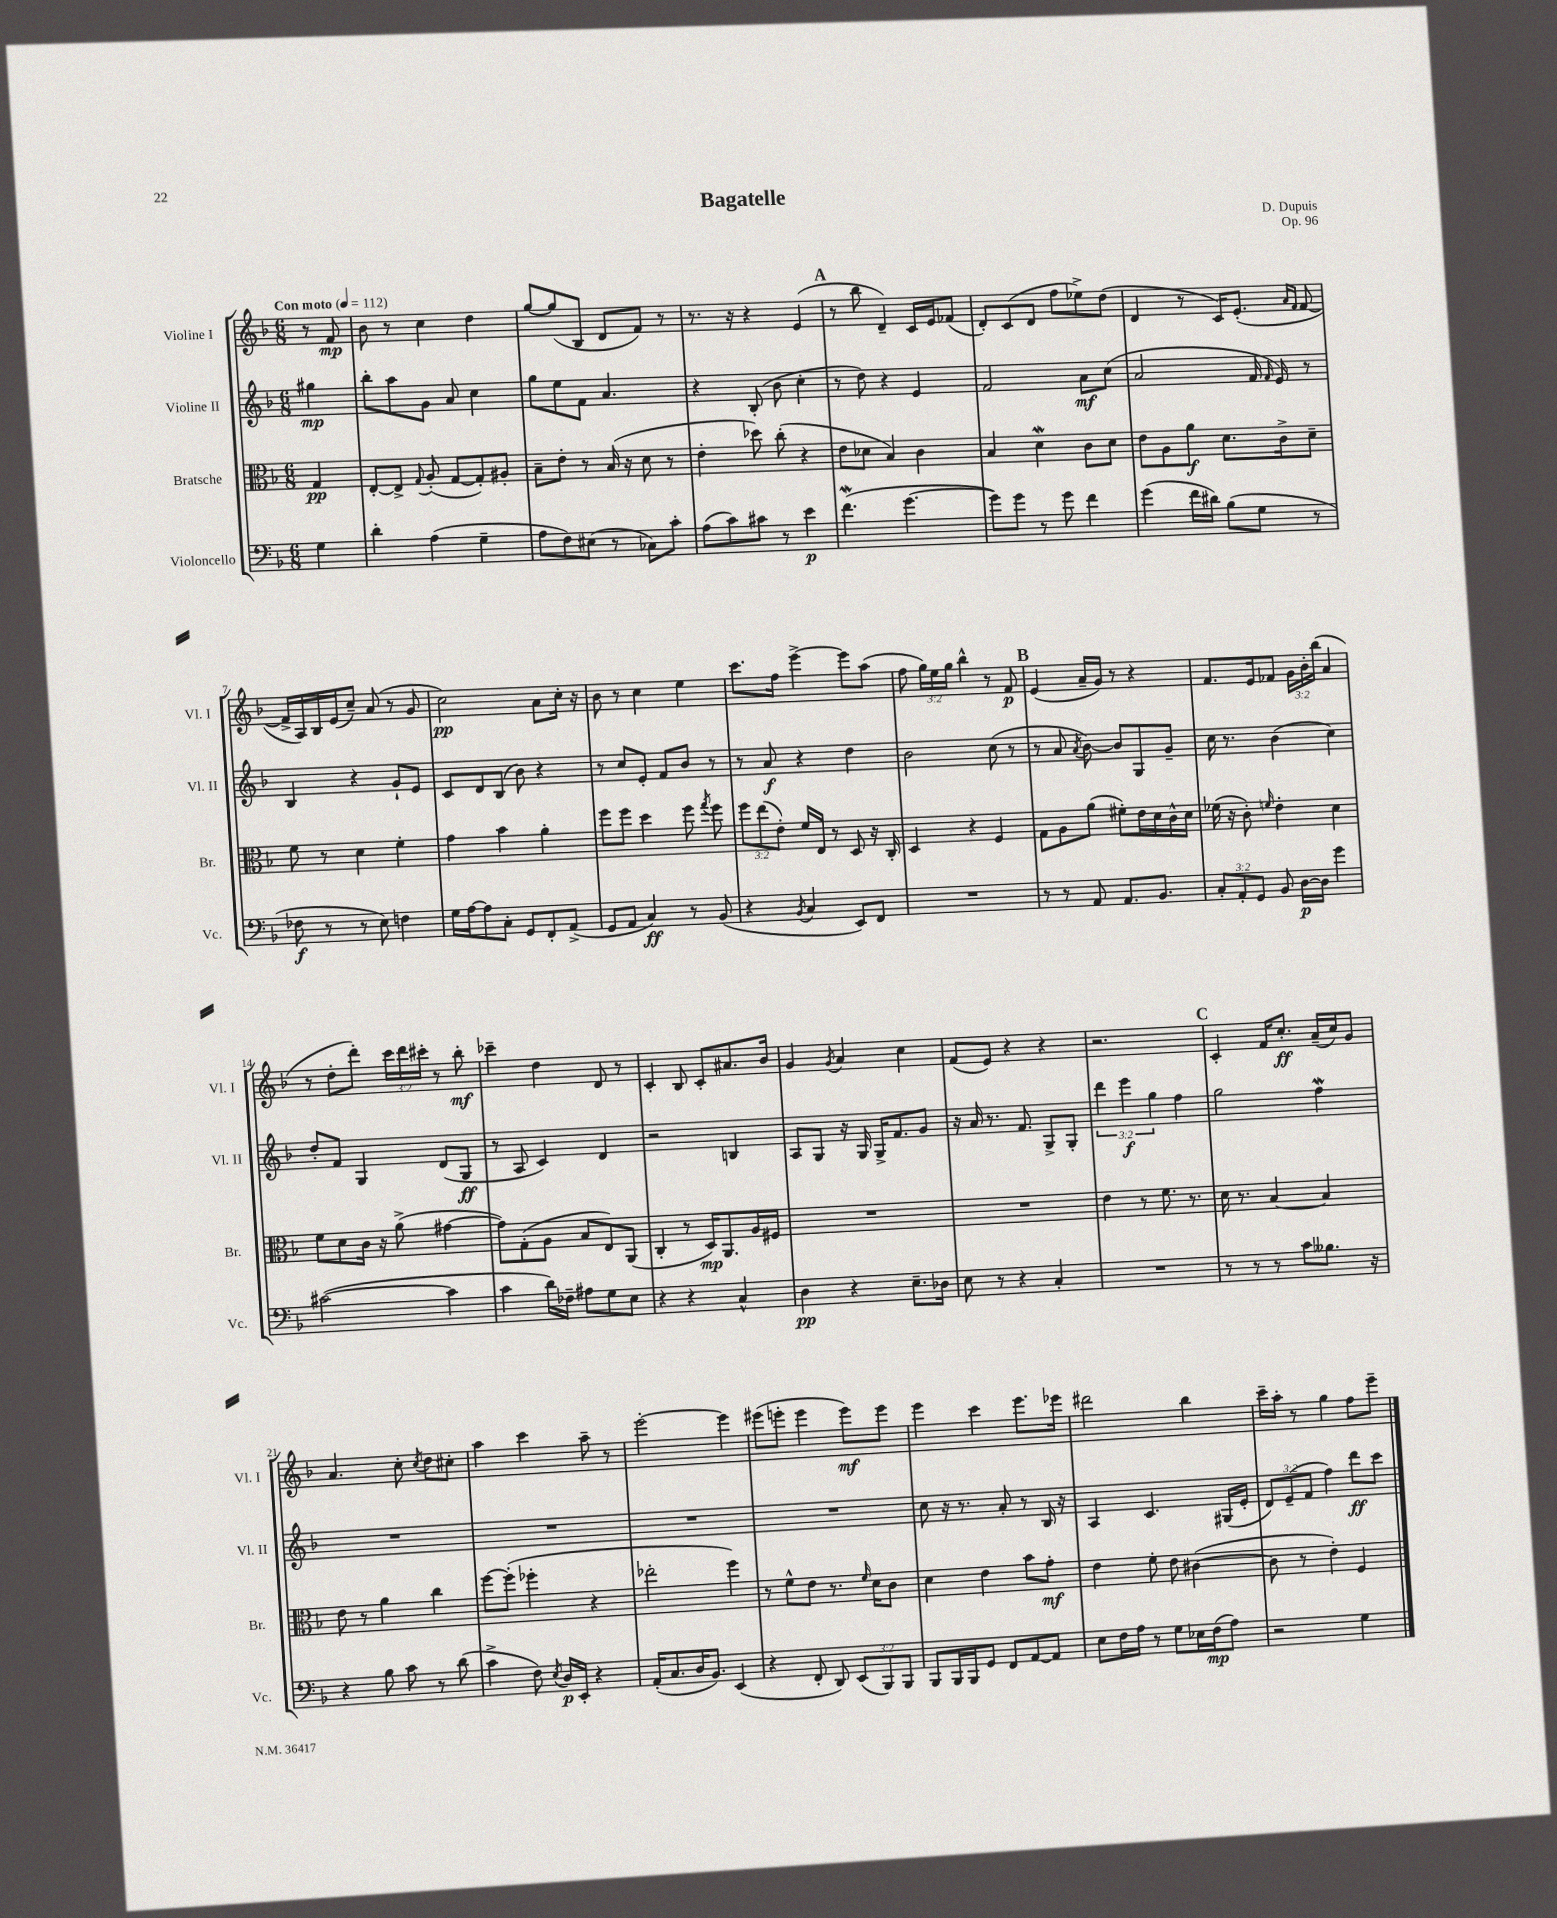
\header { title = "Bagatelle" composer = "D. Dupuis" opus = "Op. 96" }
<<
\new StaffGroup <<
\new Staff = "s0" \with { instrumentName = "Violine I" shortInstrumentName = "Vl. I" } {
    \clef treble \key f \major \numericTimeSignature \time 6/8 \override Staff.TupletNumber.text = #tuplet-number::calc-fraction-text \partial 4 \tempo "Con moto" 4 = 112
    \autoBeamOff r8 f'8\mp |
    bes'8 r8 c''4 d''4 |
    g''8[~ g''8( bes8] d'8[ f'8]) r8 |
    r8. r16 r4 e'4( |
    \mark \markup { \bold "A" } r8 bes''8 d'4--) c'16[ e'16 fes'8]( |
    d'8[-.) c'8( d'8] f''8[ ees''8->) d''8]( |
    d'4 r8 c'16[) e'8.]-.( \grace { a'16[ f'16] } f'8~ |
    f'16[-> a16) bes16 e'16( c''8]--) a'8( r8 g'8 |
    c''2\pp) a'8[ c''16]-. r16 |
    bes'8 r8 c''4 e''4 |
    c'''8.[ f''16] e'''4~-> e'''8[ a''8]( |
    f''8 \tuplet 3/2 { g''16[) e''16 g''16] } bes''4-^ r8 f'8\p |
    \mark \markup { \bold "B" } e'4( a'16[-- g'16]) r8 r4 |
    f'8.[ e'16 fes'8] \tuplet 3/2 { g'16[ bes'16-. bes''16]( } a'4 |
    r8 d''8[-. d'''8]-.) \tuplet 3/2 { c'''16[ d'''16 cis'''16]-. } r8 bes''8-.\mf |
    ces'''4-- d''4 d'8 r8 |
    c'4-. bes8 c'8[-. ais'8. bes'16] |
    g'4 \acciaccatura { g'8 } a'4 c''4 |
    f'8[( e'8]) r4 r4 |
    r2. |
    \mark \markup { \bold "C" } c'4-. f'16[ c''8.]-.\ff a'16[--( c''16) g'8] |
    a'4. c''8-. \acciaccatura { c''8 } d''8[ cis''8]-. |
    a''4 c'''4 a''8-- r8 |
    e'''2~-. e'''4 |
    eis'''8[( e'''8]-. e'''4 e'''8[\mf) e'''8] |
    e'''4 c'''4 e'''8.[ ees'''16] |
    dis'''2 bes''4 |
    c'''16[-- a''16]-. r8 g''4 f''8[ e'''8]-- \bar "|." |
}
\new Staff = "s1" \with { instrumentName = "Violine II" shortInstrumentName = "Vl. II" } {
    \clef treble \key f \major \numericTimeSignature \time 6/8 \override Staff.TupletNumber.text = #tuplet-number::calc-fraction-text \partial 4
    \autoBeamOff gis''4\mp |
    bes''8[-. a''8 g'8] a'8 c''4 |
    g''8[ e''8 f'8] a'4. |
    r4 bes8-.( bes'8 c''4-. |
    \mark \markup { \bold "A" } r8 d''8) r4 e'4 |
    f'2 a'8[\mf c''8]( |
    a'2 f'16 \grace { f'16 } e'16) r8 |
    bes4 r4 g'8[-! e'8] |
    c'8[ d'8 bes8]( bes'8) r4 |
    r8 c''8[ e'8]-. f'8[ bes'8] r8 |
    r8 a'8\f r4 d''4 |
    bes'2 c''8( r8 |
    \mark \markup { \bold "B" } r8 a'8 \acciaccatura { a'8 } bes'8~) bes'8[ g8 g'8]-- |
    c''16 r8. bes'4( c''4) |
    d''8[-. f'8] g4 d'8[( g8]\ff |
    r8 a8 c'4) d'4 |
    r2 b4 |
    a8[ g8] r16 g16 g16[-> f'8. g'8] |
    r16 a'16 r8. f'8. g8[-> g8]-. |
    \tuplet 3/2 { d'''4 e'''4\f g''4 } f''4 |
    \mark \markup { \bold "C" } g''2 f''4\mordent |
    R2. |
    R2. |
    R2. |
    R2. |
    c''8 r16 r8. a'8-. r8 bes16 r16 |
    a4 c'4. gis16[( e'16]-. |
    \tuplet 3/2 { d'8[) e'8--( f'8] } f''4) d'''8[\ff c'''8] \bar "|." |
}
\new Staff = "s2" \with { instrumentName = "Bratsche" shortInstrumentName = "Br." } {
    \clef alto \key f \major \numericTimeSignature \time 6/8 \override Staff.TupletNumber.text = #tuplet-number::calc-fraction-text \partial 4
    \autoBeamOff g4\pp |
    e8[~-. e8]-> \appoggiatura { g8 } a8-.( g8[~ g8-.) ais8]-. |
    bes8[-- e'8]-. r8 bes16( r16 d'8 r8 |
    e'4-. des''8) c''8-.( r4 |
    \mark \markup { \bold "A" } e'8[ des'8] bes4) c'4 |
    bes4 d'4\mordent c'8[ d'8] |
    e'8[ a8 a'8]\f d'8.[ c'16-> d'8]-- |
    f'8 r8 d'4 f'4-. |
    g'4 bes'4 a'4-. |
    f''8[ f''8] d''4 f''8 \acciaccatura { g''8 } f''8 |
    \tuplet 3/2 { f''8[ e''8( e'8]-.) } f'16[ e16] r8 d8 r16 c16-. |
    d4 r4 f4 |
    \mark \markup { \bold "B" } g8[ a8 a'8]( fis'8[-.) e'16 d'16 c'16-^ d'16] |
    fes'16( r16 c'8-.) \grace { f'16 } e'4-. d'4 |
    f'8[ d'8 c'16] r16 a'8->( gis'4~ |
    gis'8[) g8-.( a8] bes8[ e8) a,8]( |
    c4-. r8 d16[\mp) a,8. a16 fis16] |
    R2. |
    R2. |
    e'4 r8 f'8. r8. |
    \mark \markup { \bold "C" } d'16 r8. bes4~ bes4 |
    e'8 r8 a'4 c''4 |
    f''8[~ f''8]-.( fes''4-. r4 |
    ees''2-. f''4) |
    r8 f'8[-^ e'8] r8. \grace { f'16 } d'16[ c'8] |
    d'4 e'4 bes'8[ g'8]-.\mf |
    e'4 f'8-. e'8 cis'4~( |
    cis'8 r8 e'4-.) f4 \bar "|." |
}
\new Staff = "s3" \with { instrumentName = "Violoncello" shortInstrumentName = "Vc." } {
    \clef bass \key f \major \numericTimeSignature \time 6/8 \override Staff.TupletNumber.text = #tuplet-number::calc-fraction-text \partial 4
    \autoBeamOff g4 |
    d'4-. a4( g4-- |
    a8[ f8) eis8]( r8 ces8[) c'8]-. |
    a8[( c'8) cis'8] r8 e'4\p |
    \mark \markup { \bold "A" } f'4.\mordent( g'4.~ |
    g'8[) g'8] r8 g'8 f'4 |
    g'4( f'16[ dis'16]) bes8[( g8] r8 |
    fes8\f r8 r8 e8) f4 |
    g16[ a16~ a8 c8]-. g,8[ f,8-. a,8]->( |
    g,8[ a,8] c4\ff) r8 bes,8( |
    r4 \acciaccatura { bes,8 } c4 e,8[) f,8] |
    R2. |
    \mark \markup { \bold "B" } r8 r8 a,8 a,8.[ bes,8.] |
    \tuplet 3/2 { c8[-. a,8-. g,8] } bes,8 d16[~\p d16] g'4 |
    cis'2~( cis'4 |
    c'4 d'16[) fes16]-- ais8[ g8 e8] |
    r4 r4 c4-^ |
    d4\pp r4 e8.[-- des16] |
    e8 r8 r4 c4-. |
    R2. |
    \mark \markup { \bold "C" } r8 r8 r8 c'8[ beses8.] r16 |
    r4 bes8 c'8 r8 d'8( |
    c'4-> f8) \acciaccatura { e8 } d16[\p e,16]-. r4 |
    a,16[-.( c8. d16 bes,8.]) e,4( |
    r4 f,8-. d,8) \tuplet 3/2 { e,8[( bes,,8) bes,,8] } |
    bes,,8[ bes,,16 bes,,16 g,8] f,8[ a,8~ a,8] |
    e8[ f16 a16] r8 g8[ ees16 f16\mp( a8]) |
    r2 g4 \bar "|." |
}
>>
>>
